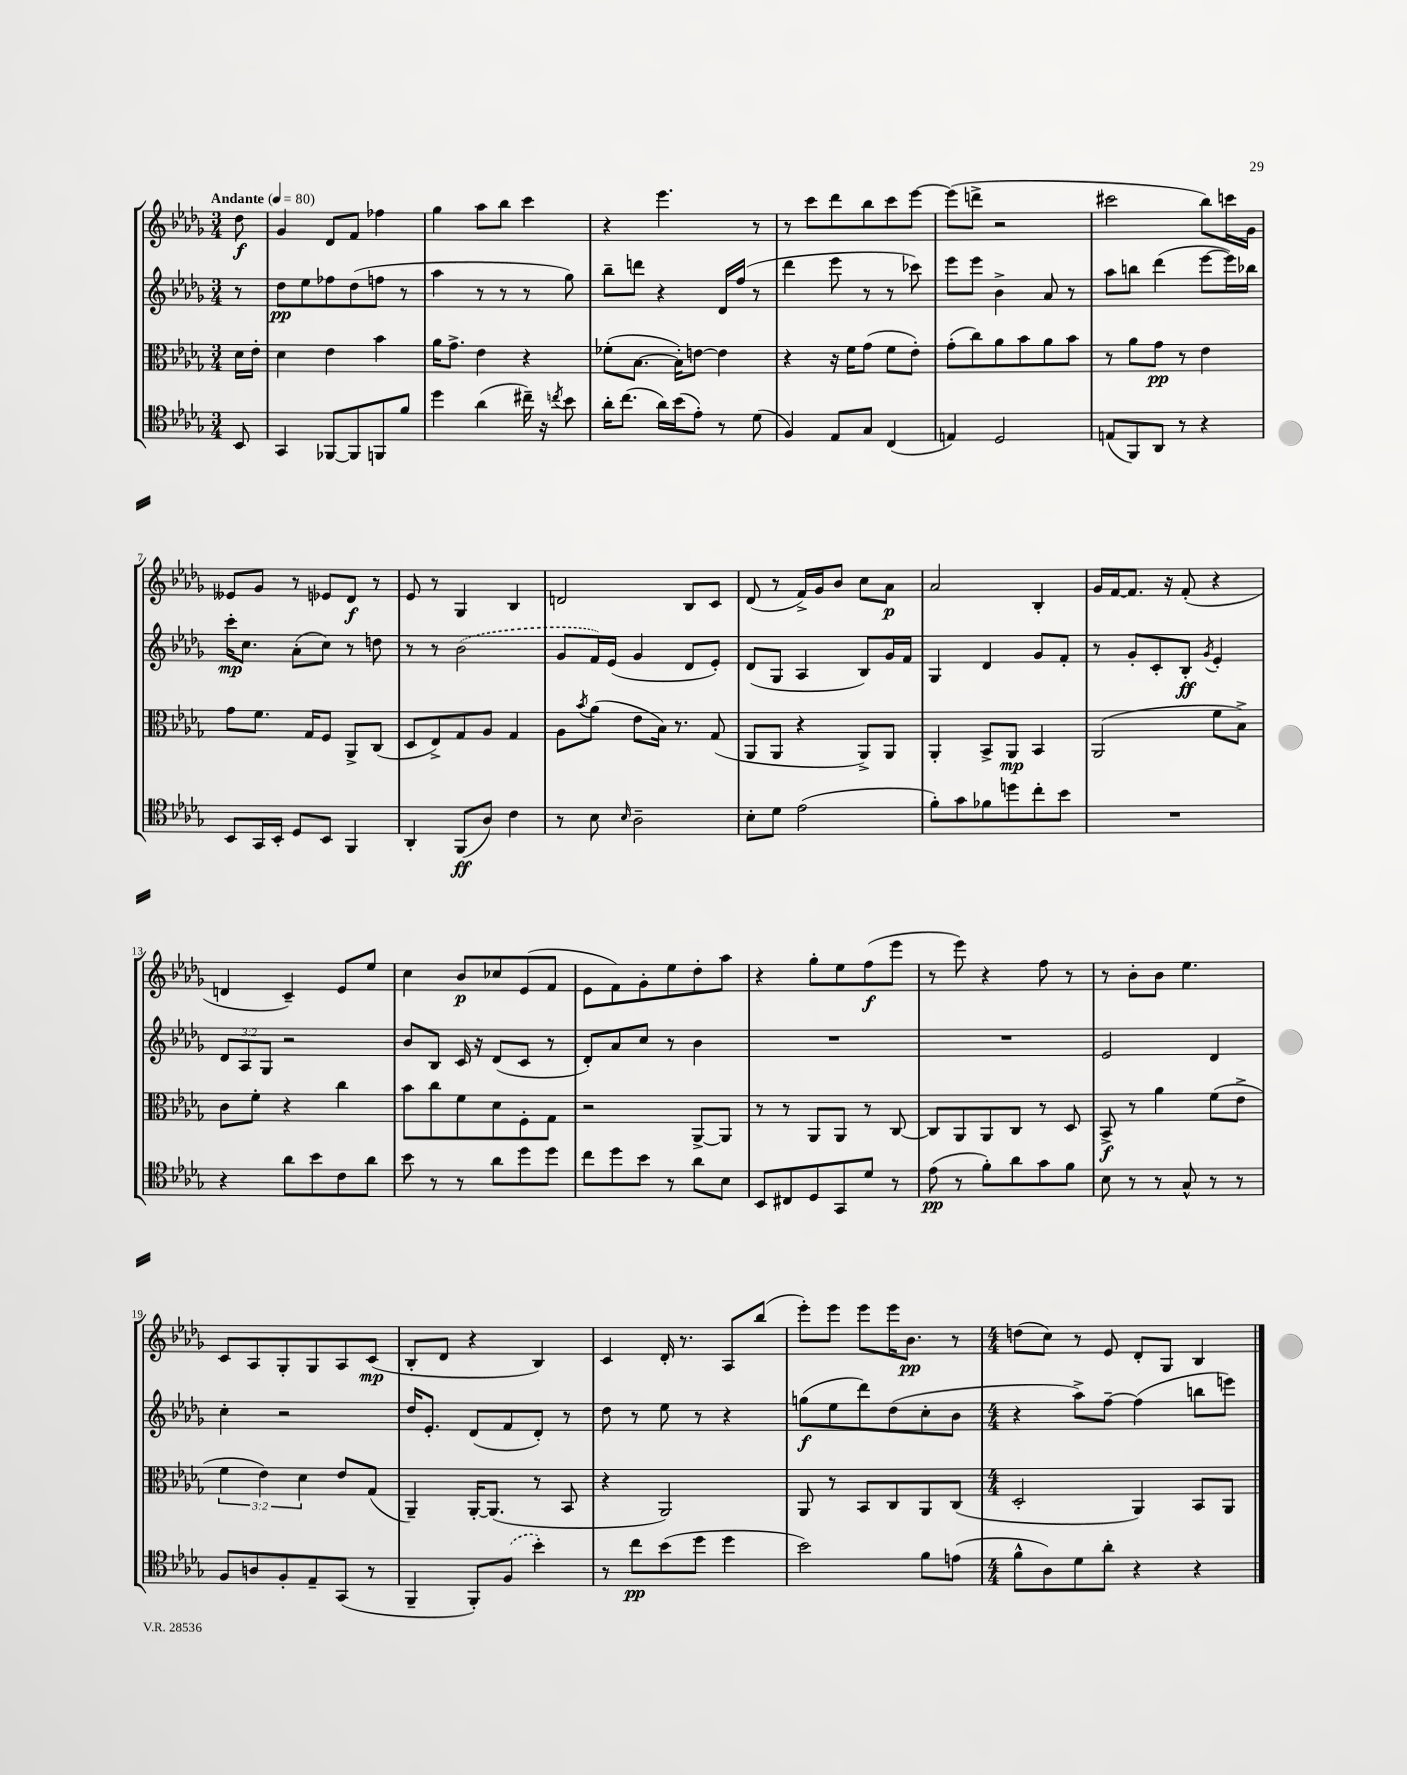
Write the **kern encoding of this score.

**kern	**kern	**kern	**kern
*staff4	*staff3	*staff2	*staff1
*clefC4	*clefC3	*clefG2	*clefG2
*k[b-e-a-d-g-]	*k[b-e-a-d-g-]	*k[b-e-a-d-g-]	*k[b-e-a-d-g-]
*M3/4	*M3/4	*M3/4	*M3/4
*MM80	*MM80	*MM80	*MM80
8BB-/	16d-\LL	8r	8dd-\
.	16e-'\JJ	.	.
=	=	=	=
4GG-/	4d-\	8dd-\L	4g-/
.	.	8ee-\	.
[8FF-/L	4e-\	8ff-\	8d-/L
8FF-/]	.	(8dd-\	8f/J
8FF/	4b-\	8ff\J	4ff-\
8f/J	.	8r	.
=	=	=	=
4dd-\	16a-\LK	4aa-\	4gg-\
.	8.g-^\J	.	.
(4a-\	4e-\	8r	8aa-\L
.	.	8r	8bb-\J
16cc#~\)	4r	8r	4ccc\
16r	.	.	.
8qcc/	.	.	.
8b-\	.	8gg-\)	.
=	=	=	=
16a-'\LK	(8f-'\L	8bb-~\L	4r
(8.cc\J	.	.	.
.	[8.B-\J	8ddd\J	.
16a-\LL)	.	4r	4.eee-\
(16b-\J	16B-'\]LK)	.	.
8e-'\J)	[8e\J	.	.
8r	4e\]	16d-/LL	.
.	.	(16ff/JJ	.
(8d-\	.	8r	8r
=	=	=	=
4F/)	4r	4ddd-\	8r
.	.	.	8ccc\L
8E-/L	16r	8eee-\	8ddd-\
.	16f\LK	.	.
8G-/J	(8g-\J	8r	8bb-\
(4C/	8f\L	8r	8ccc\
.	8e-'\J)	8ccc-\)	[8eee-\J
=	=	=	=
4E/)	(8g-'\L	8eee-\L	(8eee-\]L
.	8cc\)	8eee-\J	8ddd^\J
2D-/	8a-\	4b-^\	2r
.	8b-\	.	.
.	8a-\	8a-/	.
.	8b-\J	8r	.
=	=	=	=
(8E/L	8r	8aa-\L	2ccc#\
8FF/)	8a-\L	8bb\J	.
8AA-/J	8g-\J	(4ddd-\	.
8r	8r	.	.
4r	4e-\	[8eee-\L	8bb-\L)
.	.	16eee-\]L)	16ccc\L
.	.	16bb-\JJ	16g-\JJ
=	=	=	=
8BB-/L	8g-\L	16ccc'\LK	8e--/L
.	.	8.cc\J	.
16GG-/L	8.f\J	.	8g-/J
16BB-'/JJ	.	.	.
8D-/L	.	(8a-'\L	8r
.	16G-/LK	.	.
8BB-/J	8F/J	8cc\J)	8e-/L
4FF/	8AA-^/L	8r	8d-/J
.	(8C/J	8dd\	8r
=	=	=	=
4AA-'/	8D-/L	8r	8e-/
.	8E-^/)	8r	8r
(8FF/L	8G-/	(2b-\	4G-/
8A-/J)	8A-/J	.	.
4c\	4G-/	.	4B-/
=	=	=	=
8r	8A-\L	8g-/L	2d/
.	8qb-/	.	.
8B-\	(8a-\J	16f/L)	.
.	.	(16e-/JJ	.
16qqB-/	.	.	.
2A-~\	8e-\L	4g-/	.
.	16B-\Jk)	.	.
.	8.r	.	.
.	.	8d-/L	8B-/L
.	(8G-/	8e-'/J)	8c/J
=	=	=	=
8B-'\L	8AA-/L	(8d-/L	(8d-/
8d-\J	8AA-/J	8G-/J	8r
(2e-\	4r	4A-/	16f^/LL)
.	.	.	16g-/J
.	.	.	8b-/J
.	8AA-^/L)	8B-/L)	8cc\L
.	8AA-/J	16g-/L	8a-\J
.	.	16f/JJ	.
=	=	=	=
8f'\L)	4AA-'/	4G-/	2a-/
8g-\	.	.	.
8f-\	8BB-^/L	4d-/	.
8dd\	8AA-/J	.	.
8cc'\	4BB-/	8g-/L	4B-'/
8b-\J	.	8f'/J	.
=	=	=	=
2.r	(2AA-/	8r	16g-/LL
.	.	.	[16f/J
.	.	8g-'/L	8.f/]J
.	.	8c'/	.
.	.	.	16r
.	.	8B-'/J	(8f'/
.	.	8qg-/	.
.	8f\L	4e-'/	4r
.	8B-^\J)	.	.
=	=	=	=
4r	8c\L	12d-/L	4d/
.	.	12A-/	.
.	8f'\J	.	.
.	.	12G-/J	.
8a-\L	4r	2r	4c~/)
8b-\	.	.	.
8c\	4cc\	.	8e-/L
8a-\J	.	.	8ee-/J
=	=	=	=
8b-\	8b-\L	8b-/L	4cc\
8r	8cc\	8B-/J	.
8r	8f\	16c/	8b-/L
.	.	16r	.
8a-\L	8d-\	(8d-/L	8cc-/
8dd-\	8F'\	8c/J	(8e-/
8dd-\J	8G-\J	8r	8f/J
=	=	=	=
8cc\L	2r	8d-'/L)	8e-\L
8dd-\	.	8a-/	8f\)
8b-\J	.	8cc/J	8g-'\
8r	.	8r	8ee-\
8a-\L	[8AA-^/L	4b-\	8dd-'\
8B-\J	8AA-/]J	.	8aa-\J
=	=	=	=
8BB-/L	8r	2.r	4r
8C#/	8r	.	.
8D-/	8AA-/L	.	8gg-'\L
8GG-/	8AA-/J	.	8ee-\
8d-/J	8r	.	(8ff\
8r	[8C/	.	8eee-\J
=	=	=	=
(8e-\	8C/]L	2.r	8r
8r	8AA-/	.	8eee-\)
8f'\L)	8AA-/	.	4r
8a-\	8C/J	.	.
8g-\	8r	.	8ff\
8f\J	8D-/	.	8r
=	=	=	=
8B-\	8BB-^/	2e-/	8r
8r	8r	.	8b-'\L
8r	4a-\	.	8b-\J
8G-^^/	.	.	4.ee-\
8r	(8f\L	4d-/	.
8r	8e-^\J	.	.
=	=	=	=
8F/L	6f\	4cc'\	8c/L
8A/	.	.	8A-/
.	6e-\)	.	.
8F'/	.	2r	8G-'/
.	6d-\	.	.
8E-~/	.	.	8G-/
(8GG-/J	8e-/L	.	8A-/
8r	(8G-/J	.	(8c/J
=	=	=	=
4FF~/	4AA-~/)	16dd-/LK	8B-'/L
.	.	8.e-'/J	.
.	.	.	8d-/J
8FF'/L)	[16AA-'/LK	(8d-/L	4r
.	(8.AA-/]J	.	.
(8F/J	.	8f/	.
4b-'\)	8r	8d-'/J)	4B-/)
.	8BB-/	8r	.
=	=	=	=
8r	4r	8dd-\	4c/
8cc\L	.	8r	.
(8b-\	2AA-/)	8ee-\	16d-'/
.	.	.	8.r
8dd-\J	.	8r	.
4dd-\	.	4r	8A-/L
.	.	.	(8bb-/J
=	=	=	=
2b-\)	8AA-/	(8gg\L	8eee-'\L)
.	8r	8ee-\	8eee-\J
.	8BB-/L	8ddd-\)	8eee-\L
.	8C/	(8dd-\	16eee-\K
.	.	.	8.b-\J
8f\L	8AA-/	8cc'\	.
(8e\J	(8C/J	8b-\J	8r
=	=	=	=
*M4/4	*M4/4	*M4/4	*M4/4
8f^^\L	2D-'/	4r	(8dd\L
8A-\)	.	.	8cc\J)
8d-\	.	8aa-^\L)	8r
8a-'\J	.	[8ff~\J	8e-/
4r	4AA-/)	(4ff\]	8d-'/L
.	.	.	8G-/J
4r	8BB-/L	8bb\L	4B-/
.	8AA-/J	8eee\J)	.
==	==	==	==
*-	*-	*-	*-
